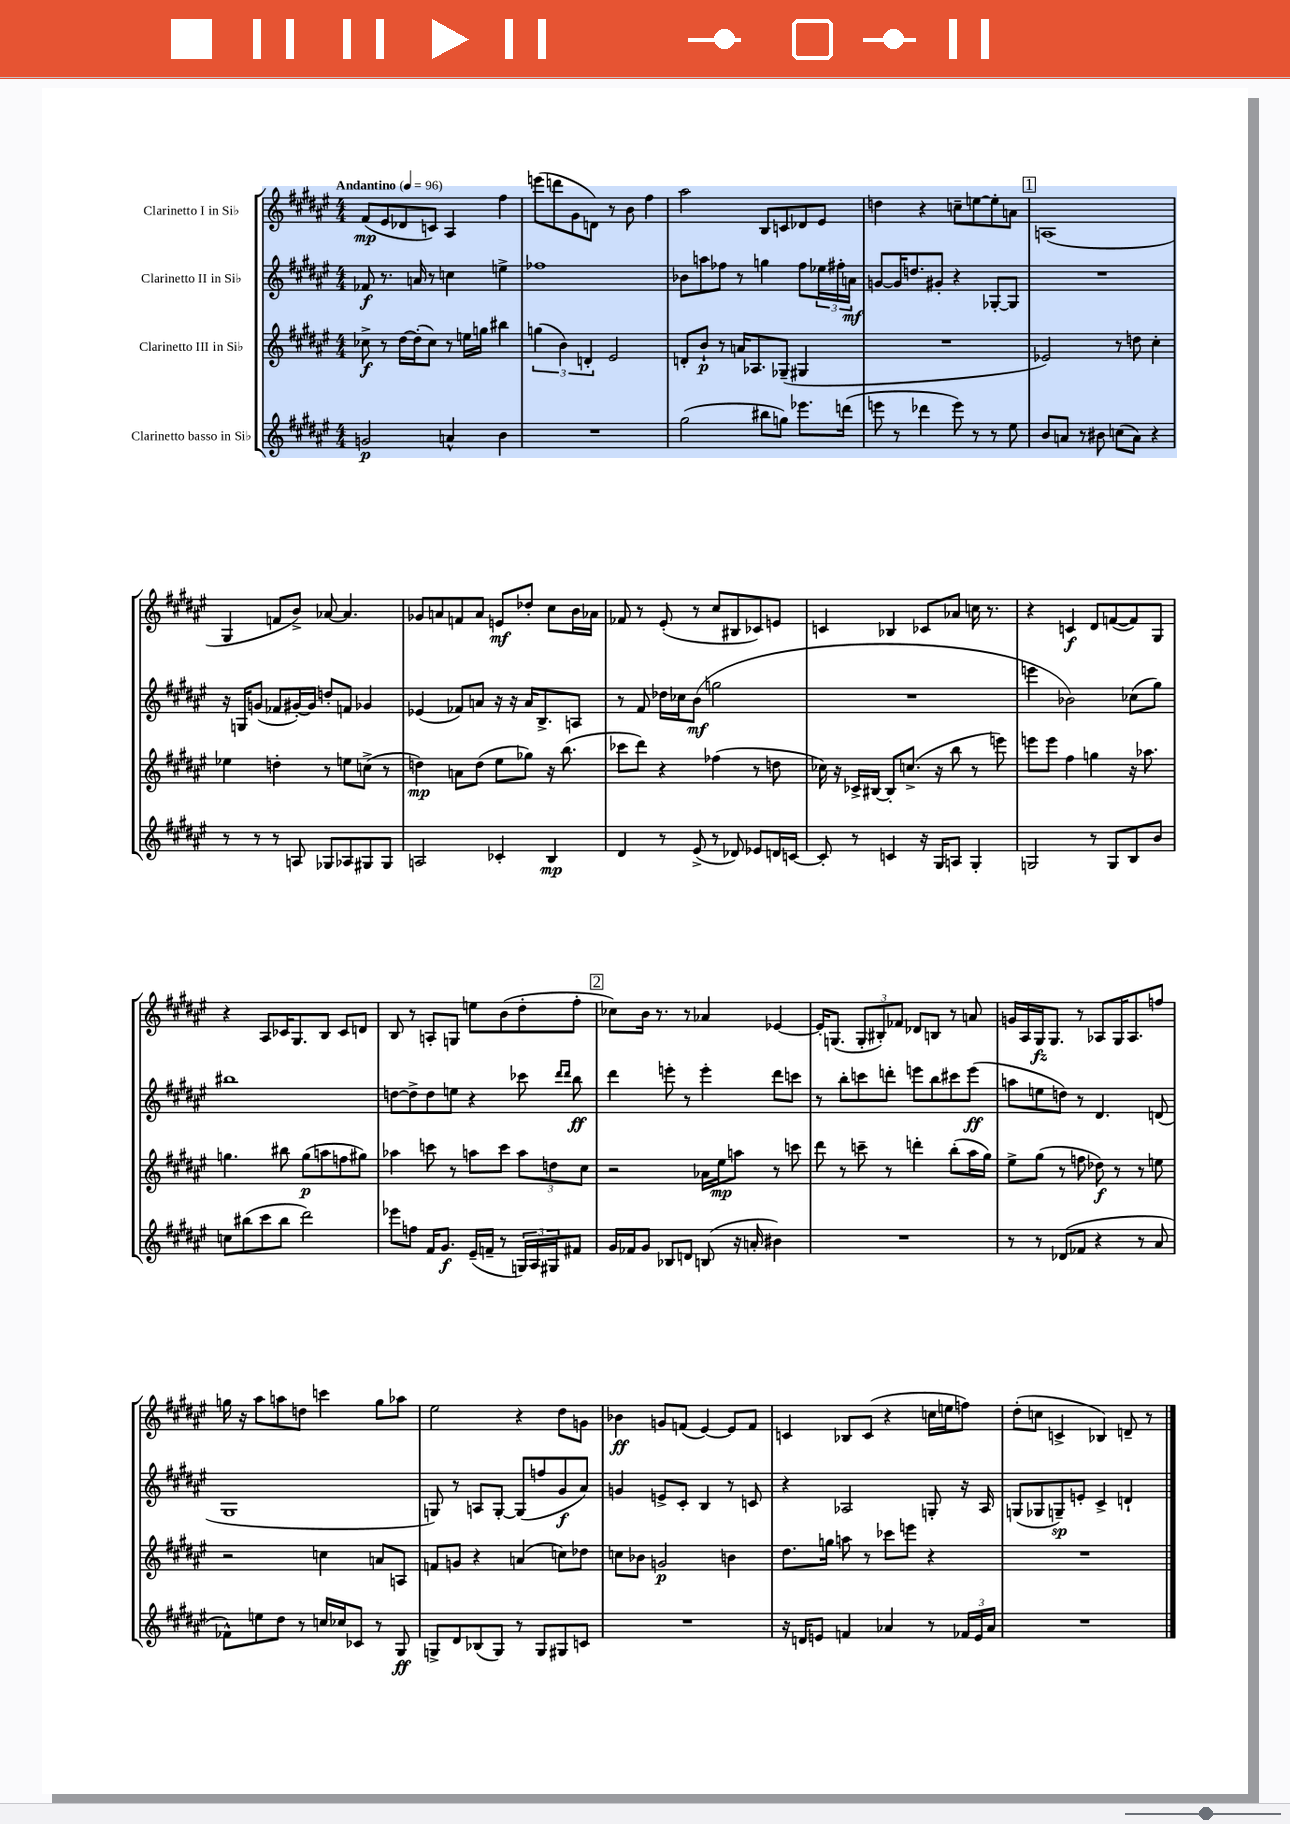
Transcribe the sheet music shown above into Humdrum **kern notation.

**kern	**dynam	**kern	**dynam	**kern	**dynam	**kern	**dynam
*part4	*part4	*part3	*part3	*part2	*part2	*part1	*part1
*staff4	*staff4	*staff3	*staff3	*staff2	*staff2	*staff1	*staff1
*I"Clarinetto basso in Si♭	*	*I"Clarinetto III in Si♭	*	*I"Clarinetto II in Si♭	*	*I"Clarinetto I in Si♭	*
*clefG2	*	*clefG2	*	*clefG2	*	*clefG2	*
*k[f#c#g#d#a#e#]	*	*k[f#c#g#d#a#e#]	*	*k[f#c#g#d#a#e#]	*	*k[f#c#g#d#a#e#]	*
*M4/4	*	*M4/4	*	*M4/4	*	*M4/4	*
*MM96	*	*MM96	*	*MM96	*	*MM96	*
=1	=1	=1	=1	=1	=1	=1	=1
!	!	!	!	!	!	!LO:TX:a:B:t=Andantino	!
2gn/	p	8cc-X^\	f	8f-X/	f	(8f#/L	mp
.	.	8r	.	8.r	.	8e#/	.
.	.	[16dd#\LL	.	.	.	8d-X/	.
.	.	(16dd#'\J]	.	16an/	.	.	.
.	.	8cc-\J)	.	8r	.	8cn/J)	.
4an^^/	.	8r	.	4ccn\	.	4A#/	.
.	.	16een\LL	.	.	.	.	.
.	.	16ggn\JJ	.	.	.	.	.
4b\	.	4bb#X\	.	4een^\	.	4ff#\	.
=2	=2	=2	=2	=2	=2	=2	=2
1r	.	(6ggn\	.	1ff-X	.	(8eeen\L	.
.	.	.	.	.	.	8dddn\	.
.	.	6b\)	.	.	.	.	.
.	.	.	.	.	.	8g#\	.
.	.	6dn'/	.	.	.	.	.
.	.	.	.	.	.	8dn\J)	.
.	.	2e#/	.	.	.	8r	.
.	.	.	.	.	.	8b\	.
.	.	.	.	.	.	4ff#\	.
=3	=3	=3	=3	=3	=3	=3	=3
(2gg#\	.	8dn'/L	.	8b-X\L	.	2aa#\	.
.	.	8b`/J	p	8aan\	.	.	.
.	.	8r	.	8ff-X\J	.	.	.
.	.	16an/KL	.	8r	.	.	.
.	.	8.A-X/	.	.	.	.	.
8bb#X\L	.	.	.	4ggn\	.	8B/L	.
8ggn\J)	.	(8G-X~/J	.	.	.	8cn/	.
8.eee-X\L	.	4G#X/	.	8ff-\L	.	8d-X/	.
.	.	.	.	24ee-X\L	.	8e#/J	.
.	.	.	.	24ff#X'\	.	.	.
(16dddn\Jk	.	.	.	.	.	.	.
.	.	.	.	24an\JJ	mf	.	.
=4	=4	=4	=4	=4	=4	=4	=4
8eeen\	.	1r	.	[8gn/L	.	4ddn\	.
8r	.	.	.	16g/K]	.	.	.
.	.	.	.	8.ddn/	.	.	.
4ddd-X\	.	.	.	.	.	4r	.
.	.	.	.	8g#X'/J	.	.	.
8eee\)	.	.	.	4r	.	8ccn~\L	.
8r	.	.	.	.	.	[8een\	.
8r	.	.	.	[8G-X'/L	.	8ee'\]	.
8ee#\	.	.	.	8G-/J]	.	8an\J	.
!!LO:REH:place=s1:t=1
=5	=5	=5	=5	=5	=5	=5	=5
8b/L	.	2e-X/)	.	1r	.	(1An	.
8an/J	.	.	.	.	.	.	.
8r	.	.	.	.	.	.	.
8b#X\	.	.	.	.	.	.	.
(8ccn\L	.	8r	.	.	.	.	.
8a\J)	.	8ddn\	.	.	.	.	.
4r	.	4cc#'\	.	.	.	.	.
!!LO:LB:g=z
=6	=6	=6	=6	=6	=6	=6	=6
8r	.	4ee-X\	.	16r	.	4G#/	.
.	.	.	.	16Gn/KL	.	.	.
8r	.	.	.	(8gn/J	.	.	.
8r	.	4ddn'\	.	8f-X/L	.	8fn/L	.
8An/	.	.	.	[16g#X'/L)	.	8b^/J)	.
.	.	.	.	16g#/JJ]	.	.	.
8G-X/L	.	8r	.	8ddn'/L	.	[8a-X/	.
8A-X/	.	8een\L	.	8fn/J	.	4.a-/]	.
8G#X/	.	(8ccn^\J	.	4g-X/	.	.	.
8G#/J	.	8r	.	.	.	.	.
=7	=7	=7	=7	=7	=7	=7	=7
2An/	.	4ddn\)	mp	(4e-X/	.	8g-X/L	.
.	.	.	.	.	.	8an/	.
.	.	8an\L	.	8f-X/L)	.	8fn/	.
.	.	(8dd\J	.	8an/J	.	8a/J	.
4c-X'/	.	8ee#\L	.	16r	.	8en/L	mf
.	.	.	.	16r	.	.	.
.	.	8gg-X\J)	.	16a/KL	.	8dd-X'/J	.
.	.	.	.	8.B^/	.	.	.
4B/	mp	16r	.	.	.	8cc#\L	.
.	.	(8.bb\	.	.	.	.	.
.	.	.	.	8An/J	.	16b\L	.
.	.	.	.	.	.	16a-X\JJ	.
=8	=8	=8	=8	=8	=8	=8	=8
4d#/	.	8ccc-X\L	.	8r	.	8f-X/	.
.	.	8ddd#\J)	.	8f#/	.	8r	.
8r	.	4r	.	16dd-X\LL	.	(8e#'/	.
.	.	.	.	16cc-X\J	.	.	.
(8e#^/	.	.	.	(8b\J	mf	8r	.
8r	.	(4ff-X\	.	2ggn\	.	8cc#/L	.
8d-X/)	.	.	.	.	.	8B#X/	.
8e-X/L	.	8r	.	.	.	8c-X/)	.
16dn/L	.	8ddn\	.	.	.	8en/J	.
[16cn/JJ	.	.	.	.	.	.	.
=9	=9	=9	=9	=9	=9	=9	=9
8c'/]	.	16cc-X\)	.	1r	.	4cn/	.
.	.	16r	.	.	.	.	.
8r	.	16c-X^/LL	.	.	.	.	.
.	.	[16B#X/JJ	.	.	.	.	.
4cn/	.	8B#'/L]	.	.	.	4B-X/	.
.	.	(8.ccn^/J	.	.	.	.	.
16r	.	.	.	.	.	8c-X/L	.
16G#/KL	.	16r	.	.	.	.	.
8An/J	.	8bb\	.	.	.	8a-X/J	.
4G#'/	.	8r	.	.	.	16ccn\	.
.	.	.	.	.	.	8.r	.
.	.	8eeen\)	.	.	.	.	.
=10	=10	=10	=10	=10	=10	=10	=10
2Gn/	.	8eeen\L	.	4eeen\	.	4r	.
.	.	8eee\J	.	.	.	.	.
.	.	4ff#\	.	2b-X\)	.	4cn/	f
8r	.	4ggn\	.	.	.	8d#/L	.
8G/L	.	.	.	.	.	([8fn/	.
8B/	.	16r	.	(8cc-X\L	.	8f/])	.
.	.	8.aa-X\	.	.	.	.	.
8b/J	.	.	.	8gg#\J)	.	8G#/J	.
!!LO:LB:g=z
=11	=11	=11	=11	=11	=11	=11	=11
8ccn\L	.	4.ggn\	.	1bb#X	.	4r	.
(8bb#X\	.	.	.	.	.	.	.
8ccc#\	.	.	.	.	.	8A#/L	.
8bb#\J	.	8bb#X\	.	.	.	16c-X/K	.
.	.	.	.	.	.	8.G#/	.
2ddd#\)	.	(8gg\L	p	.	.	.	.
.	.	8aan\	.	.	.	8B/J	.
.	.	8ffn\	.	.	.	8c-/L	.
.	.	8gg#X\J)	.	.	.	8dn/J	.
=12	=12	=12	=12	=12	=12	=12	=12
8eee-X\L	.	4aa-X\	.	[8ddn\L	.	8B/	.
8ffn\J	.	.	.	8dd^\]	.	8r	.
16f#/KL	.	8cccn\	.	8dd\	.	8An'/L	.
8.g#/J	f	.	.	.	.	.	.
.	.	8r	.	8een\J	.	8Gn/J	.
(16e#~/LL	.	8aan\L	.	4r	.	8een\L	.
16fn~/JJ	.	.	.	.	.	.	.
8r	.	8ccc\J	.	.	.	(8b\	.
24Gn/LL)	.	12aa\L	.	8ccc-X\	.	8dd#'\	.
24A#/	.	.	.	.	.	.	.
24G#X/J	.	12ddn\	.	.	.	.	.
.	.	.	.	16qqddd#/LL	.	.	.
.	.	.	.	16qqddd#/JJ	.	.	.
8f#X/J	.	.	.	8bb\	ff	8ff#'\J	.
.	.	12cc#\J	.	.	.	.	.
!!LO:REH:place=s1:t=2
=13	=13	=13	=13	=13	=13	=13	=13
16g#/LL	.	2r	.	4ddd#\	.	8cc-X\L)	.
16f-X/J	.	.	.	.	.	.	.
8g#/J	.	.	.	.	.	16b\Jk	.
.	.	.	.	.	.	8.r	.
8B-X/L	.	.	.	8eeen'\	.	.	.
8dn/J	.	.	.	8r	.	8r	.
(8Bn/	.	16a-X\LL	.	4eee'\	.	4a-X/	.
.	.	16ee#\J	mp	.	.	.	.
16r	.	8aan\J	.	.	.	.	.
16an'/	.	.	.	.	.	.	.
4b#X\)	.	8r	.	8ddd#\L	.	[4e-X/	.
.	.	8cccn\	.	8cccn\J	.	.	.
=14	=14	=14	=14	=14	=14	=14	=14
1r	.	8ddd#\	.	8r	.	16e-'/KL]	.
.	.	.	.	.	.	(8.Gn/J	.
.	.	8r	.	8bb'\L	.	.	.
.	.	8cccn~\	.	8cccn\	.	12G'/L	.
.	.	.	.	.	.	12B#X'/)	.
.	.	8r	.	8dddn'\J	.	.	.
.	.	.	.	.	.	12f-X/J	.
.	.	4dddn'\	.	8eeen\L	.	8d-X/L	.
.	.	.	.	8bb\	.	8Bn/J	.
.	.	(8bb'\L	.	8ccc#X\	.	8r	.
.	.	16aa#\L	.	(8eee\J	ff	8an/	.
.	.	16gg#\JJ)	.	.	.	.	.
=15	=15	=15	=15	=15	=15	=15	=15
8r	.	8ee#^\L	.	8aan\L	.	16gn/LL	.
.	.	.	.	.	.	16A#/	.
8r	.	(8gg#\J	.	8een\	.	16G#/J	fz
.	.	.	.	.	.	8.G#/J	.
(8d-X/L	.	8r	.	8ddn\J)	.	.	.
8f-X/J	.	8ffn\	.	8r	.	8r	.
4r	.	8dd-X\)	f	4.d#/	.	8A-X/L	.
.	.	8r	.	.	.	16G#/K	.
.	.	.	.	.	.	8.A-/	.
8r	.	8r	.	.	.	.	.
8a#/	.	8een\	.	(8dn/	.	8ffn/J	.
!!LO:LB:g=z
=16	=16	=16	=16	=16	=16	=16	=16
8f-X^^\L)	.	2r	.	1G#	.	16ggn\	.
.	.	.	.	.	.	16r	.
8een\	.	.	.	.	.	8aa#\L	.
8dd#\J	.	.	.	.	.	8aan\	.
8r	.	.	.	.	.	8ddn\J	.
16ccn/LL	.	4ccn\	.	.	.	4cccn\	.
16cc-X/J	.	.	.	.	.	.	.
8c-X/J	.	.	.	.	.	.	.
8r	.	8an/L	.	.	.	8gg\L	.
8G#/	ff	8An/J	.	.	.	8aa-X\J	.
=17	=17	=17	=17	=17	=17	=17	=17
8Gn^/L	.	8fn/L	.	8Gn/)	.	2ee#\	.
8d#/	.	8gn/J	.	8r	.	.	.
(8B-X/	.	4r	.	8An/L	.	.	.
8G/J)	.	.	.	[8G'/J	.	.	.
8r	.	(4an/	.	(8G/L]	.	4r	.
8G/L	.	.	.	8ffn/	.	.	.
8G#X/	.	8ccn\L)	.	8g#/	f	8dd#\L	.
8cn/J	.	8dd-X\J	.	8a#/J)	.	8gn\J	.
=18	=18	=18	=18	=18	=18	=18	=18
1r	.	8ccn\L	.	4gn/	.	4b-X\	ff
.	.	8b-X\J	.	.	.	.	.
.	.	2gn/	p	8en^/L	.	8gn/L	.
.	.	.	.	8c#'/J	.	(8fn/J	.
.	.	.	.	4B/	.	[4e#/)	.
.	.	4bn\	.	8r	.	8e#/L]	.
.	.	.	.	8cn/	.	8f/J	.
=19	=19	=19	=19	=19	=19	=19	=19
16r	.	8.dd#\L	.	4r	.	4cn/	.
16dn/KL	.	.	.	.	.	.	.
8en/J	.	.	.	.	.	.	.
.	.	16ggn\Jk	.	.	.	.	.
4fn/	.	8aan\	.	2A-X/	.	8B-X/L	.
.	.	8r	.	.	.	(8c/J	.
4a-X/	.	8ccc-X\L	.	.	.	4r	.
.	.	8eeen\J	.	.	.	.	.
8r	.	4r	.	8Gn'/	.	16ccn\LL	.
.	.	.	.	.	.	16een\J	.
24f-X/LL	.	.	.	16r	.	8ffn\J)	.
24e/	.	.	.	.	.	.	.
.	.	.	.	16A-/	.	.	.
24a-/JJ	.	.	.	.	.	.	.
=20	=20	=20	=20	=20	=20	=20	=20
1r	.	1r	.	(8Gn/L	.	(8dd#'\L	.
.	.	.	.	8G-X/	.	8ccn\J	.
.	.	.	.	8Gn~/)	sp	4cn^/	.
.	.	.	.	8en'/J	.	.	.
.	.	.	.	4c#^/	.	4B-X/)	.
.	.	.	.	4dn`/	.	8dn~/	.
.	.	.	.	.	.	8r	.
==	==	==	==	==	==	==	==
*-	*-	*-	*-	*-	*-	*-	*-
